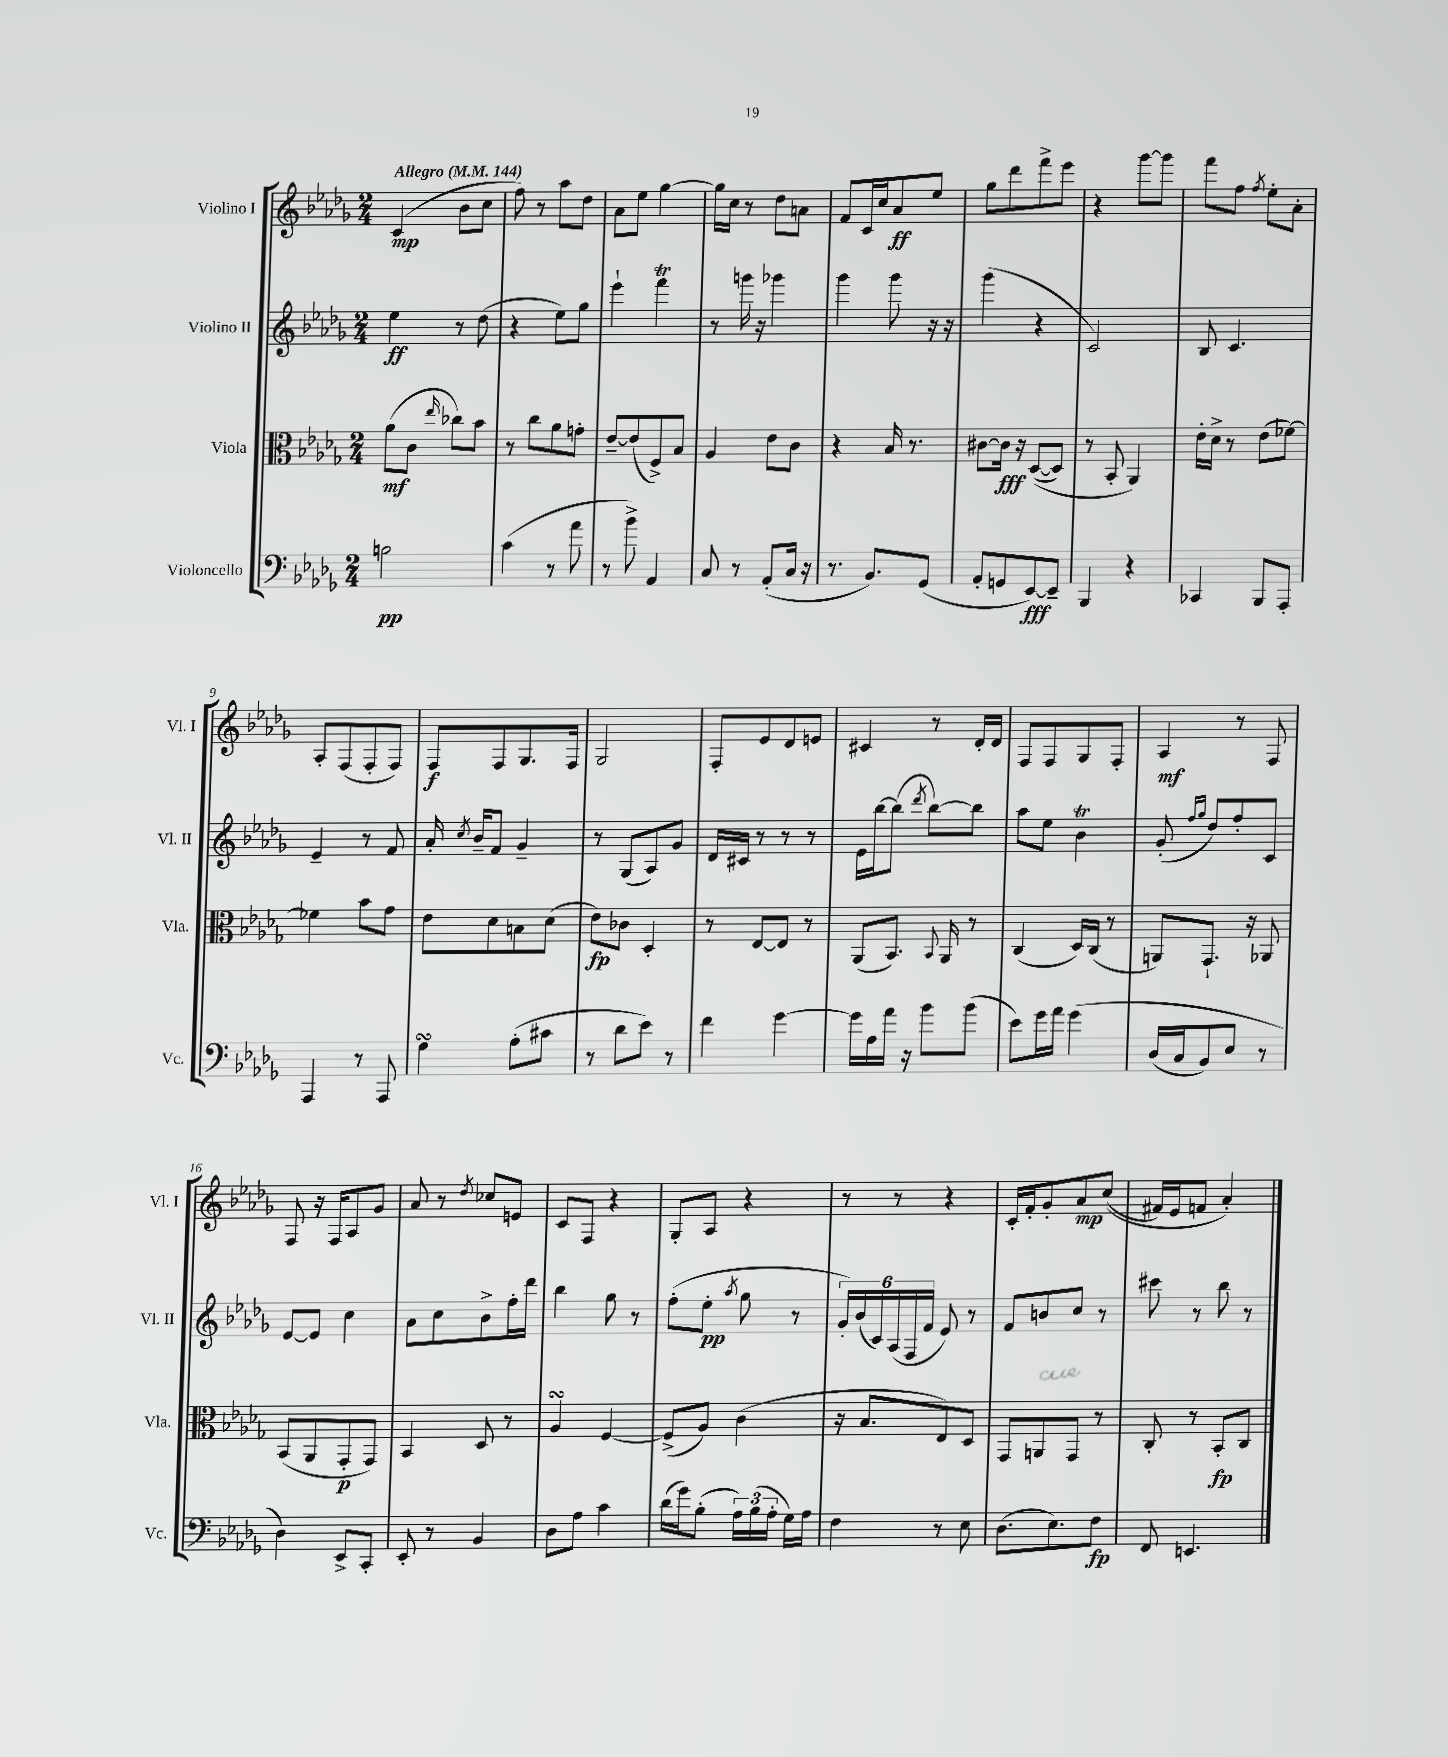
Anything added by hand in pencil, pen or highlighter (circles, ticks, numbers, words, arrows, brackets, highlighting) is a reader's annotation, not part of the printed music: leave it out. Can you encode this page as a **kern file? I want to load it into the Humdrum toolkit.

**kern	**dynam	**kern	**dynam	**kern	**dynam	**kern	**dynam
*part4	*part4	*part3	*part3	*part2	*part2	*part1	*part1
*staff4	*staff4	*staff3	*staff3	*staff2	*staff2	*staff1	*staff1
*I"Violoncello	*	*I"Viola	*	*I"Violino II	*	*I"Violino I	*
*I'Vc.	*	*I'Vla.	*	*I'Vl. II	*	*I'Vl. I	*
*clefF4	*	*clefC3	*	*clefG2	*	*clefG2	*
*k[b-e-a-d-g-]	*	*k[b-e-a-d-g-]	*	*k[b-e-a-d-g-]	*	*k[b-e-a-d-g-]	*
*M2/4	*	*M2/4	*	*M2/4	*	*M2/4	*
*MM144	*	*MM144	*	*MM144	*	*MM144	*
=1	=1	=1	=1	=1	=1	=1	=1
!	!	!	!	!	!	!LO:TX:a:B:t=Allegro	!
2Bn\	pp	(8a-\L	mf	4ee-\	ff	(4c/	mp
.	.	8c\J	.	.	.	.	.
.	.	16qqee-/	.	.	.	.	.
.	.	8cc-X\L)	.	8r	.	8b-\L	.
.	.	8b-\J	.	(8dd-\	.	8cc\J	.
=2	=2	=2	=2	=2	=2	=2	=2
(4c\	.	8r	.	4r	.	8ff\)	.
.	.	8cc\L	.	.	.	8r	.
8r	.	8a-\	.	8ee-\L)	.	8aa-\L	.
8a-\	.	8gn'\J	.	8gg-\J	.	8dd-\J	.
=3	=3	=3	=3	=3	=3	=3	=3
8r	.	[8e-~/L	.	4eee-`\	.	8a-\L	.
8b-^\)	.	(8e-/]	.	.	.	8ee-\J	.
4AA-/	.	8F^/)	.	4ffft\	.	[4gg-\	.
.	.	8B-/J	.	.	.	.	.
=4	=4	=4	=4	=4	=4	=4	=4
8C/	.	4A-/	.	8r	.	16gg-\LL]	.
.	.	.	.	.	.	16cc\JJ	.
8r	.	.	.	16gggn\	.	8r	.
.	.	.	.	16r	.	.	.
(8AA-'/L	.	8e-\L	.	4ggg-X\	.	8dd-\L	.
16C/Jk	.	8c\J	.	.	.	8an\J	.
16r	.	.	.	.	.	.	.
=5	=5	=5	=5	=5	=5	=5	=5
8.r	.	4r	.	4ggg-\	.	8f/L	.
.	.	.	.	.	.	16c/L	.
8.BB-/L)	.	.	.	.	.	16cc/J	.
.	.	16B-/	.	8ggg-\	.	8a-/	ff
.	.	8.r	.	.	.	.	.
(8GG-/J	.	.	.	16r	.	8ee-/J	.
.	.	.	.	16r	.	.	.
=6	=6	=6	=6	=6	=6	=6	=6
8AA-'/L	.	[8c#X\L	.	(4ggg-\	.	8gg-\L	.
8GGn/	.	16c#\Jk]	fff	.	.	8ddd-\	.
.	.	16r	.	.	.	.	.
[8EE-/)	fff	(([8D-/L	.	4r	.	8fff^\	.
8EE-~/J]	.	8D-/J])	.	.	.	8eee-\J	.
=7	=7	=7	=7	=7	=7	=7	=7
4BBB-/	.	8r	.	2c/)	.	4r	.
.	.	8BB-'/	.	.	.	.	.
4r	.	4AA-/)	.	.	.	[8ggg-\L	.
.	.	.	.	.	.	8ggg-\J]	.
=8	=8	=8	=8	=8	=8	=8	=8
4CC-X/	.	16e-'\LL	.	8B-/	.	8fff\L	.
.	.	16d-^\JJ	.	.	.	.	.
.	.	8r	.	4.c/	.	8ff\J	.
.	.	.	.	.	.	8qff/	.
8BBB-/L	.	(8e-\L	.	.	.	8ee-'\L	.
8AAA-'/J	.	[8f-X\J)	.	.	.	8a-'\J	.
!!LO:LB:g=z
=9	=9	=9	=9	=9	=9	=9	=9
4AAA-/	.	4f-X\]	.	4e-~/	.	8A-'/L	.
.	.	.	.	.	.	(8F/	.
8r	.	8b-\L	.	8r	.	8F'/	.
8AAA-/	.	8g-\J	.	8f/	.	8F/J)	.
=10	=10	=10	=10	=10	=10	=10	=10
4G-sSSs\	.	8e-\L	.	16a-'/	.	8F/L	f
.	.	.	.	8qcc/	.	.	.
.	.	.	.	16b-~/KL	.	.	.
.	.	8d-\	.	8f/J	.	8F/	.
(8A-'\L	.	8Bn\	.	4g-~/	.	8.G-/	.
8c#X\J	.	(8d-\J	.	.	.	.	.
.	.	.	.	.	.	16F/Jk	.
=11	=11	=11	=11	=11	=11	=11	=11
8r	.	8e-\L)	fp	8r	.	2G-/	.
8d-\L	.	8c-X\J	.	(8G-/L	.	.	.
8e-\J)	.	4D-'/	.	8A-/)	.	.	.
8r	.	.	.	8g-/J	.	.	.
=12	=12	=12	=12	=12	=12	=12	=12
4f\	.	8r	.	16d-/LL	.	8F'/L	.
.	.	.	.	16c#X/JJ	.	.	.
.	.	[8E-/L	.	8r	.	8e-/	.
[4g-\	.	8E-/J]	.	8r	.	8d-/	.
.	.	8r	.	8r	.	8en/J	.
=13	=13	=13	=13	=13	=13	=13	=13
16g-\LL]	.	(8AA-/L	.	16e-\LL	.	4c#X/	.
16A-\	.	.	.	[16bb-\J	.	.	.
16a-\JJ	.	8.BB-/J)	.	(8bb-\J]	.	.	.
16r	.	.	.	.	.	.	.
.	.	.	.	8qddd-/	.	.	.
8b-\L	.	.	.	[8bb-\L)	.	8r	.
.	.	8qqBB-/	.	.	.	.	.
.	.	16AA-/	.	.	.	.	.
(8b-\J	.	8r	.	8bb-\J]	.	16d-'/LL	.
.	.	.	.	.	.	16d-/JJ	.
=14	=14	=14	=14	=14	=14	=14	=14
8e-\L)	.	(4C/	.	8aa-\L	.	8F/L	.
16g-\L	.	.	.	8ee-\J	.	8F/	.
16a-\JJ	.	.	.	.	.	.	.
(4g-\	.	16D-/LL)	.	4b-T\	.	8G-/	.
.	.	(16C/JJ	.	.	.	.	.
.	.	8r	.	.	.	8F'/J	.
=15	=15	=15	=15	=15	=15	=15	=15
(16D-/LL	.	8AAn/L)	.	(8g-'/	.	4A-/	mf
16C/J	.	.	.	.	.	.	.
.	.	.	.	16qqff/LL	.	.	.
.	.	.	.	16qqgg-/JJ	.	.	.
8BB-/)	.	8.GG-`/J	.	8dd-/L)	.	.	.
8E-/J	.	.	.	8ff'/	.	8r	.
.	.	16r	.	.	.	.	.
8r	.	8AA-X/	.	8c/J	.	8F/	.
!!LO:LB:g=z
=16	=16	=16	=16	=16	=16	=16	=16
4D-\)	.	(8BB-/L	.	[8e-/L	.	8F/	.
.	.	8AA-/	.	8e-/J]	.	16r	.
.	.	.	.	.	.	16F/KL	.
8EE-^/L	.	8GG-'/	p	4cc\	.	8A-/	.
8CC'/J	.	8GG-/J)	.	.	.	8g-/J	.
=17	=17	=17	=17	=17	=17	=17	=17
8EE-'/	.	4BB-/	.	8a-\L	.	8a-/	.
8r	.	.	.	8cc\	.	8r	.
.	.	.	.	.	.	8qdd-/	.
4BB-/	.	8D-/	.	8b-^\	.	8cc-X/L	.
.	.	8r	.	16ff'\L	.	8en/J	.
.	.	.	.	16ddd-\JJ	.	.	.
=18	=18	=18	=18	=18	=18	=18	=18
8D-\L	.	4A-sSSS/	.	4bb-\	.	8c/L	.
8A-\J	.	.	.	.	.	8F/J	.
4c\	.	[4F/	.	8gg-\	.	4r	.
.	.	.	.	8r	.	.	.
=19	=19	=19	=19	=19	=19	=19	=19
(16d-\LL	.	(8F^/L]	.	(8ff'\L	.	8G-'/L	.
16g-\J)	.	.	.	.	.	.	.
(8B-'\J	.	8A-/J)	.	8ee-'\J	pp	8A-/J	.
.	.	.	.	8qaa-/	.	.	.
24A-\LL)	.	(4c\	.	8gg-\	.	4r	.
(24B-\	.	.	.	.	.	.	.
24A-'\JJ	.	.	.	.	.	.	.
16G-\LL)	.	.	.	8r	.	.	.
16A-\JJ	.	.	.	.	.	.	.
=20	=20	=20	=20	=20	=20	=20	=20
4F\	.	16r	.	24g-'/LL)	.	8r	.
.	.	.	.	(24b-/	.	.	.
.	.	8.B-/L	.	.	.	.	.
.	.	.	.	24c/)	.	.	.
.	.	.	.	(24A-/	.	8r	.
.	.	.	.	24F/	.	.	.
.	.	.	.	24f/JJ	.	.	.
8r	.	8E-/)	.	8e-/)	.	4r	.
8E-\	.	8D-/J	.	8r	.	.	.
=21	=21	=21	=21	=21	=21	=21	=21
(8.D-\L	.	8GG-/L	.	8f/L	.	16c'/LL	.
.	.	.	.	.	.	16f'/J	.
.	.	8AAn/	.	8bn/	.	8g-'/	.
8.E-\)	.	.	.	.	.	.	.
.	.	8GG-/J	.	8cc/J	.	8a-/	mp
8F\J	fp	8r	.	8r	.	((8cc/J	.
=22	=22	=22	=22	=22	=22	=22	=22
8FF/	.	8C'/	.	8ccc#X\	.	16f#X/LL)	.
.	.	.	.	.	.	16e-/J	.
4.EEn/	.	8r	.	8r	.	8fn/J	.
.	.	8BB-'/L	fp	8bb-\	.	4a-'/)	.
.	.	8C/J	.	8r	.	.	.
==	==	==	==	==	==	==	==
*-	*-	*-	*-	*-	*-	*-	*-
